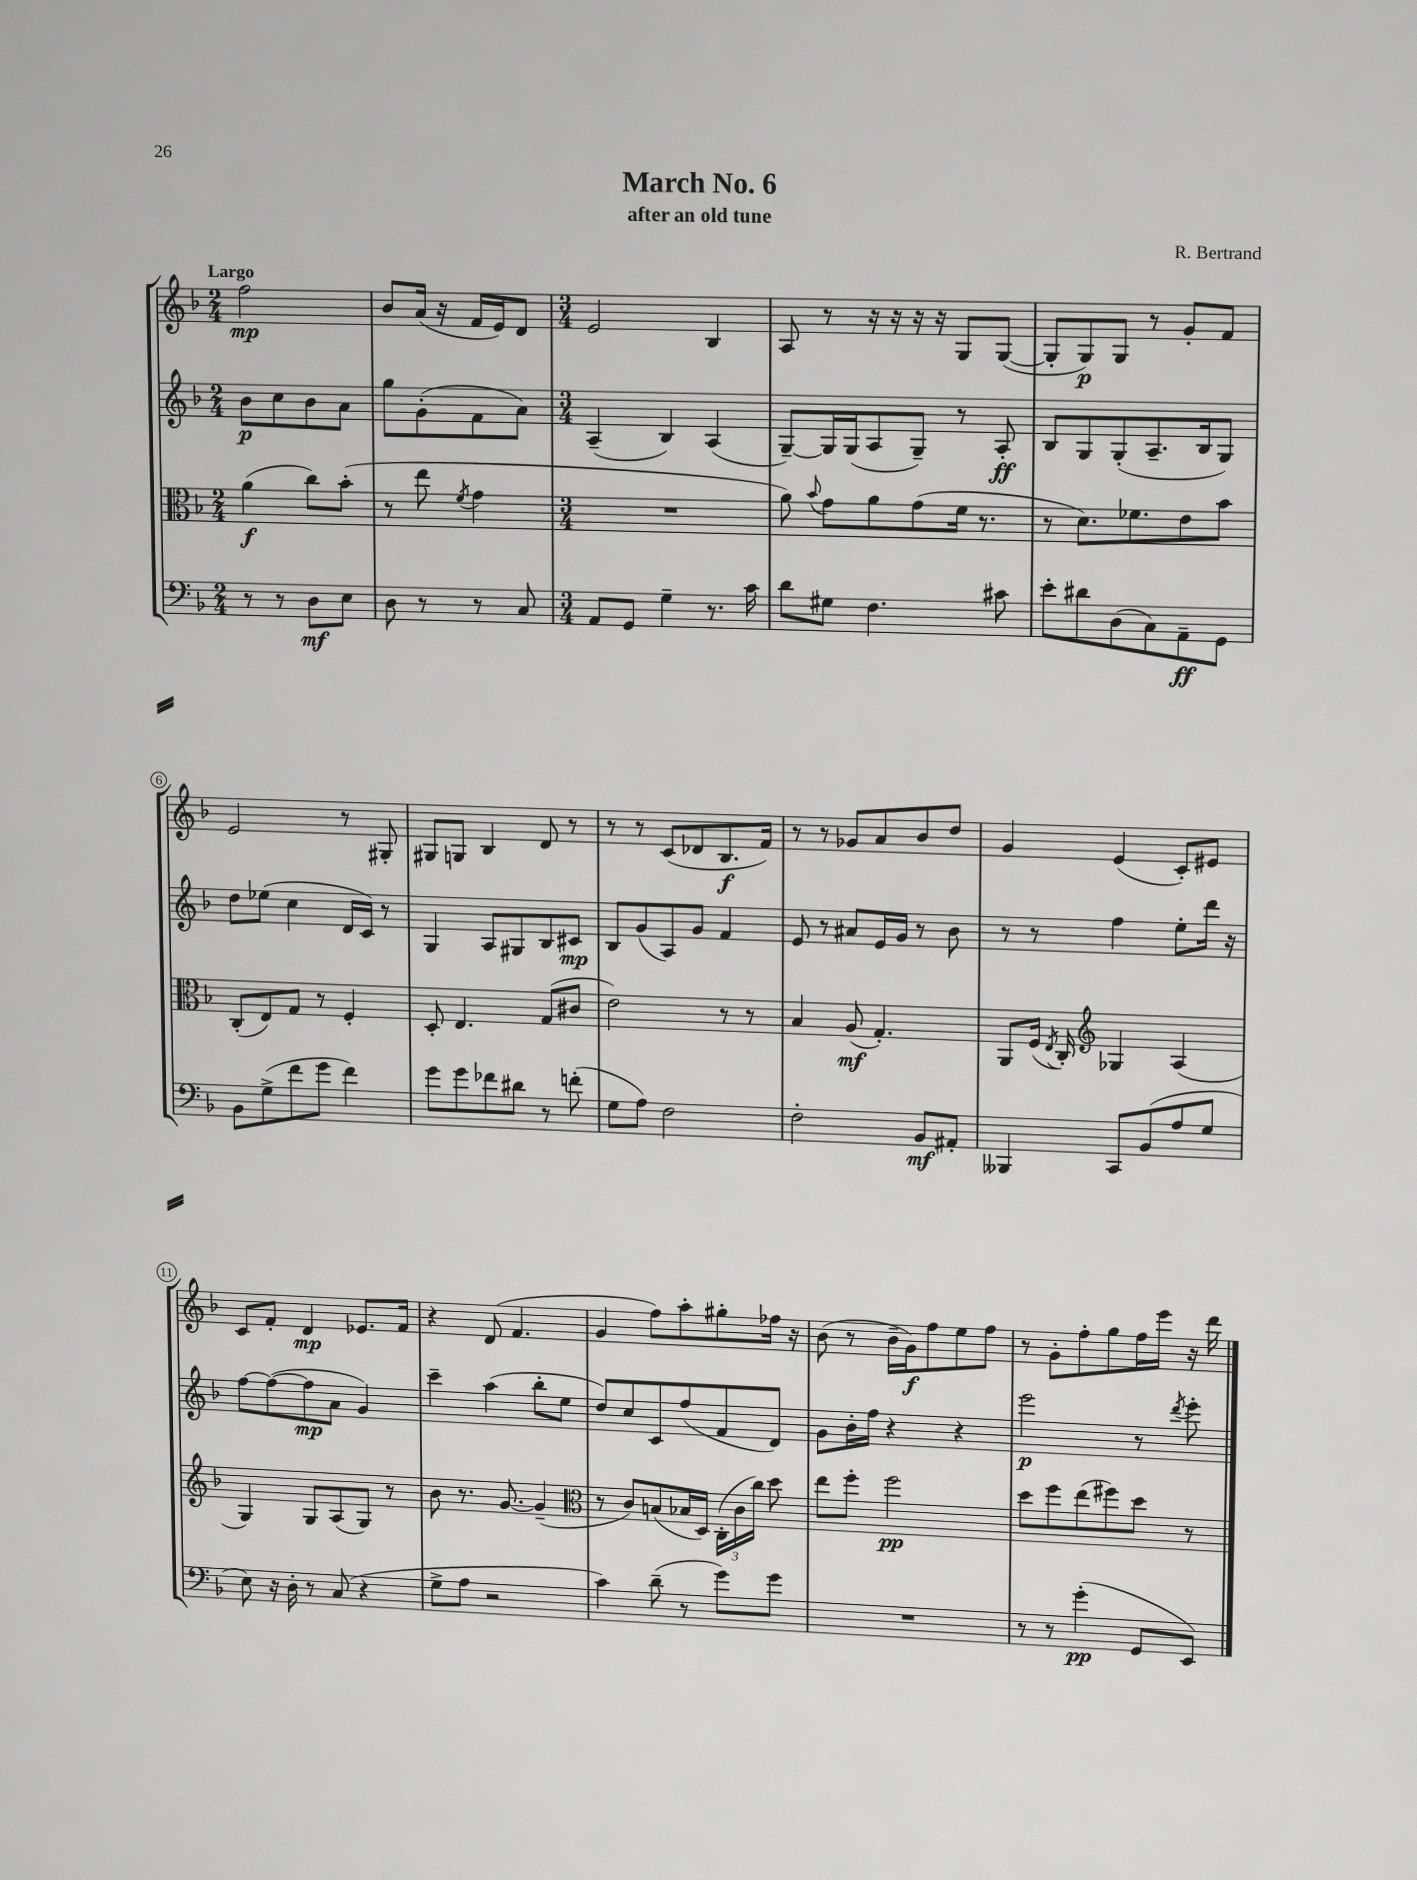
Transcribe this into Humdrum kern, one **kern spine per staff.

**kern	**kern	**kern	**kern
*staff4	*staff3	*staff2	*staff1
*clefF4	*clefC3	*clefG2	*clefG2
*k[b-]	*k[b-]	*k[b-]	*k[b-]
*M2/4	*M2/4	*M2/4	*M2/4
8r	(4a\	8b-\L	2ff\
8r	.	8cc\	.
8D\L	8cc\L)	8b-\	.
8E\J	(8b-'\J	8a\J	.
=	=	=	=
8D\	8r	8gg\L	8b-/L
8r	8ee\	(8g'\	(16a/Jk
.	.	.	16r
.	8qf/	.	.
8r	4g\	8f\	16f/LL
.	.	.	16e/J)
8C/	.	8a\J)	8d/J
=	=	=	=
*M3/4	*M3/4	*M3/4	*M3/4
8AA/L	2.r	(4A~/	2e/
8GG/J	.	.	.
4G~\	.	4B-/)	.
8.r	.	(4A/	4B-/
16c\	.	.	.
=	=	=	=
8d\L	8a\)	[8G~/L)	8A/
.	8qqb-/	.	.
8G#\J	8g\L	16G/]L	8r
.	.	(16G/J	.
4.F\	8a\	8A/	16r
.	.	.	16r
.	(8g\	8G~/J)	16r
.	.	.	16r
.	16f\Jk	8r	8G/L
.	8.r	.	.
8c#\	.	8A'/	([8G/J
=	=	=	=
8e'\L	8r	8B-/L	8G'/]L
8d#\	8.d\L)	8G/	8G/)
(8D\	.	(8G'/	8G/J
.	8.f-\	.	.
8C\)	.	8.A~/	8r
8AA~\	8e\	.	8g'/L
.	.	16B-/k	.
8GG\J	8b-\J	8G/J)	8f/J
=	=	=	=
8BB-\L	(8C'/L	8dd\L	2e/
(8G^\	8E/)	(8ee-\J	.
8f\	8G/J	4cc\	.
8g\J	8r	.	.
4f\)	4F'/	16d/LL	8r
.	.	16c/JJ)	.
.	.	8r	8G#'/
=	=	=	=
8g\L	8D'/	4G/	8G#/L
8g\	4.E/	.	8G/J
8f-\	.	8A/L	4B-/
8d#\J	.	8G#/	.
8r	(8G/L	8B-/	8d/
(8f'\	8c#/J	8c#/J	8r
=	=	=	=
8G\L	2e\)	8B-/L	8r
8A\J)	.	(8g/	8r
2F\	.	8A/)	(8c/L
.	.	8g/J	8d-/
.	8r	4f/	8.B-/
.	8r	.	.
.	.	.	16f/Jk)
=	=	=	=
2F'\	4B-/	8e/	8r
.	.	8r	8r
.	(8A/	8a#/L	8g-/L
.	4.G'/)	16e/L	8a/
.	.	16g/JJ	.
8BB-/L	.	8r	8b-/
8AA#'/J	.	8b-\	8dd/J
=	=	=	=
4BBB--/	8AA/L	8r	4g/
.	(16F/Jk	8r	.
.	8qE/	.	.
.	16C'/)	.	.
*	*clefG2	*	*
8CC/L	4G-/	4ff\	(4e/
(8BB-/	.	.	.
8A/	(4A/	8ee'\L	8c'/L)
8G/J	.	16ddd\Jk	8e#/J
.	.	16r	.
=	=	=	=
8E\)	4G/)	[8ff\L	8c/L
16r	.	(8ff\_	8f'/J
16D'\	.	.	.
8r	8G/L	8ff\]	4d/
(8C/	(8A/	8a\J	.
4r	8G/J)	4g/)	8.e-/L
.	8r	.	.
.	.	.	16f/Jk
=	=	=	=
8G^\L	8b-\	4ccc~\	4r
8A\J	8.r	.	.
2r	.	(4aa\	(8d/
.	[8.g/	.	.
.	.	.	4.f/
.	(4g~/]	8bb-'\L	.
.	.	8ee\J	.
=	=	=	=
*	*clefC3	*	*
4c\)	8r	8dd/L)	4g/
.	8c/L)	8cc/	.
(8d~\	(8B/	8c/	8ff\L)
8r	16B-/L	(8ff/	8aa'\
.	16D/JJ)	.	.
8g\L)	(24C'\LL	8f/	8gg#'\
.	24c\	.	.
.	24cc\JJ)	.	.
8g\J	8dd\	8d/J)	16ff-\Jk
.	.	.	16r
=	=	=	=
2.r	8ee\L	8g\L	(8b-\
.	8ff'\J	16b-'\L	8r
.	.	16ff\JJ	.
.	2ff\	4r	16b-~\LL
.	.	.	16g\J)
.	.	.	8ff\
.	.	4r	8ee\
.	.	.	8ff\J
=	=	=	=
8r	8dd\L	2eee\	8r
8r	8ff\	.	8g'\L
(4g'\	(8ee\	.	8ff'\
.	8ff#\)	.	8gg\
8GG/L	8dd\J	8r	16ff\L
.	.	.	16eee\JJ
.	.	8qddd/	.
8EE/J)	8r	8eee'\	16r
.	.	.	16ddd\
==	==	==	==
*-	*-	*-	*-
